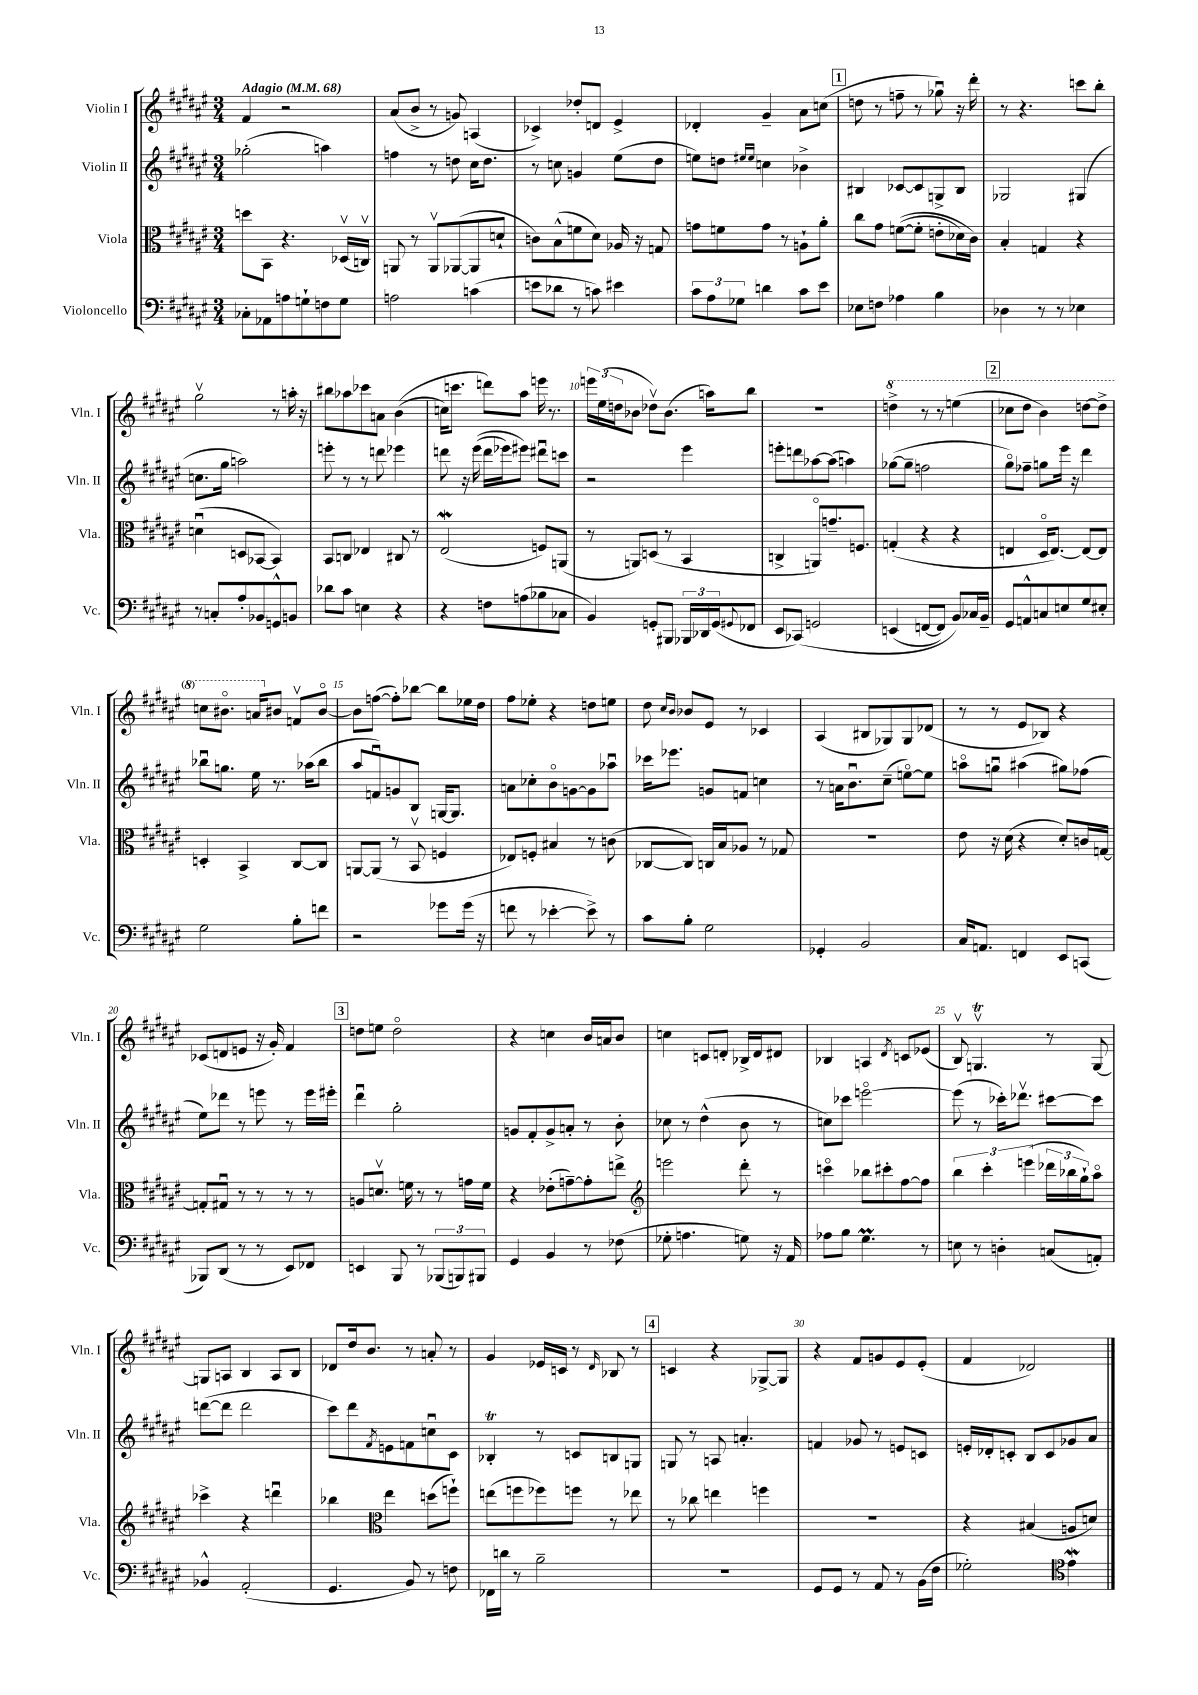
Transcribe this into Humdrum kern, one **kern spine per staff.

**kern	**kern	**kern	**kern
*staff4	*staff3	*staff2	*staff1
*clefF4	*clefC3	*clefG2	*clefG2
*k[f#c#g#d#a#e#]	*k[f#c#g#d#a#e#]	*k[f#c#g#d#a#e#]	*k[f#c#g#d#a#e#]
*M3/4	*M3/4	*M3/4	*M3/4
*MM68	*MM68	*MM68	*MM68
8C-'	8dd	(2gg-'	4f#
8AA-	8BB	.	.
8A	4.r	.	2r
8G`	.	.	.
8F	.	4aa)	.
8G	(16D-v	.	.
.	16Cv)	.	.
=	=	=	=
2A	8AA	4ff	(8a#
.	8r	.	8b^
.	8AAv	8r	8r
.	([8AA-	8dd	8g)
(4c	8AA-]	16cc#	(4A
.	.	8.dd	.
.	8d`	.	.
=	=	=	=
8e	8c)	8r	4c-^)
8d-	(8B^^	8cc	.
8r	8f	4g	8dd-'
8c)	8d#)	.	8d
4e#	16A-	(8ee#	4e#^
.	16r	.	.
.	8G	8dd#	.
=	=	=	=
12c#	8g	8ee)	4d-'
12A#	.	.	.
.	8f	8dd	.
12G-	.	.	.
.	.	16qqee#	.
.	.	16qqee#	.
4d	8g	4cc	4g#~
.	8r	.	.
8c#	8A`	4b-^	8a#
8e#	8a#'	.	(8cc
=	=	=	=
8E-	8cc#	4B#	8dd
8F	8g#	.	8r
4A-	&(([8f	[8c-	8ff~
.	8f']	8c-]	8r
4B	8e'	8G^	8gg-u)
.	16d-)	8B#	16r
.	16c#&)	.	16ddd#'
=	=	=	=
4D-	4B'	2G-	8r
.	.	.	4.r
8r	4G	.	.
8r	.	.	.
4E-	4r	(4G#	8ccc
.	.	.	8bb'
=	=	=	=
8r	(4du	8.cc	2gg#v
8C'	.	.	.
.	.	16gg#	.
8A#'	8D	2aa)	.
8BB-	[8BB-	.	.
8GG^^	4BB-])	.	8r
8BB	.	.	16aa'
.	.	.	16r
=	=	=	=
8d-	8BB	8eee'	8bb#
8c#	8C	8r	8aa-
4E	4E-	8r	8ccc-
.	.	8ddd	8a
4r	8C#	4eee-	&((4b
.	8r	.	.
=	=	=	=
4r	(2E#	8ddd	16cc)
.	.	.	8.ccc
.	.	16r	.
.	.	&((16eee#	.
8F	.	16ddd	8ddd&)
.	.	16eee-)	.
(8A	.	8eee#&)	8aa#
8B-	8F)	8ddd#u	16eee
.	.	.	8.r
8C-	(8AA	8ccc	.
=	=	=	=
4BB)	8r	2r	24eee
.	.	.	(24ee#
.	.	.	24dd
.	8AA)	.	8b-
8GG'	(8D	.	8dd-v)
8BBB#	8r	.	(8.b-
24BBB-	4BB	4eee#	.
24DD-	.	.	.
.	.	.	16aa)
(24GG	.	.	.
8qqGG#	.	.	.
8FF-	.	.	8bb
=	=	=	=
8EE#	4C^	8eee'	2.r
&(8CC-)	.	8ddd	.
2GG	8AAo)	[8aa-	.
.	8.g~	(8aa-]	.
.	.	4aa)	.
.	8.F	.	.
=	=	=	=
(4EE	(4G'	([8gg-	4ddd^
.	.	8gg-~]	.
[8FF	4r	2ff	8r
8FF])	.	.	8r
8BB&)	4r	.	(4eee
16C-	.	.	.
16BB~	.	.	.
=	=	=	=
8GG#	4E	8gg#o)	8ccc-
8AA^^	.	8ff-~	8ddd#
8C	16D#o	8gg	4bb)
.	[8.E)	.	.
8E	.	16eee#	.
.	.	16r	.
8G#	8E_	4ddd#	[8ddd
8E#'	8E]	.	8ddd^]
=	=	=	=
2G#	4D'	8bb-u	8ccc
.	.	8.gg	8.bb#o
.	4BB^	.	.
.	.	16ee#	16aa
.	.	8.r	8b#
8B'	[8C#	.	8fv
.	.	(16aa-	.
8f	8C#]	8bb-	[8b#o
=	=	=	=
2r	[8AA	8aa#	8b#]
.	(8AA]	8fu)	([8ff
.	8r	8g	8ff'])
.	8BBv	8B	[8bb-
8g-	4F	[16G	8bb-]
.	.	8.G]	.
(16g-	.	.	16ee-
16r	.	.	16dd#
=	=	=	=
8f	8E-)	8a	8ff#
8r	8F'	8cc-'	8ee-'
[4e-'	4B#	8bo	4r
.	.	[8g	.
8e-^])	8r	8g]	8dd
8r	(8c	8aa-u	8ee
=	=	=	=
8c#	[8C-	16ccc-	8dd#
.	.	8.eee-	.
.	.	.	16qqcc#
.	.	.	16qqb
8B'	8C-])	.	8b-
2G#	16C	8g	8e#
.	16B	.	.
.	8A-	8f	8r
.	8r	4cc	4c-
.	8G-	.	.
=	=	=	=
4GG-'	2.r	8r	(4A#
.	.	16a	.
.	.	8.bu	.
2BB	.	.	8B#
.	.	(8cc#~	8G-)
.	.	[8eeo)	8G-
.	.	8ee]	(8d-
=	=	=	=
16C#	8e#	8aao	8r
8.AA	.	.	.
.	16r	8ggu	8r
.	(16d#	.	.
4FF	4r	(4aa#	8e#
.	.	.	8B-)
8EE#	8d#')	8gg#)	4r
(8CC	16c	(8ff-	.
.	[16G	.	.
=	=	=	=
8BBB-)	8G']	8ee#)	(8c-
(8DD#	8G#u	8ddd-	8d
8r	8r	8r	8e
8r	8r	8eee	16r
.	.	.	16g#')
8EE#)	8r	8r	4f#
8FF-	8r	16eee	.
.	.	16eee#'	.
=	=	=	=
4EE	8A	4ddd#u	8dd
.	8.dv	.	8ee
8BBB	.	2gg#'	2ddo
.	16f	.	.
8r	8r	.	.
(12BBB-	8r	.	.
12BBB)	.	.	.
.	16g	.	.
12BBB#	.	.	.
.	16f	.	.
=	=	=	=
4GG#	4r	8g	4r
.	.	8f#'	.
4BB	(8e-'	8g^	4cc
.	[8g~)	8a'	.
8r	8g']	8r	16b
.	.	.	16a
(8F-	8ee^	8b'	8b
=	=	=	=
*	*clefG2	*	*
8G-'	2eee	8cc-	4cc
4.A	.	8r	.
.	.	(4dd#^^	8c
.	.	.	8d'
8G)	8ddd#'	8b	16B-^
.	.	.	16d
16r	8r	8r	8d#
16AA#	.	.	.
=	=	=	=
8A-	4ccco	8cc)	4B-
8B	.	8ccc-	.
4.G#	8bb-	[2eeeo	4A
.	8ccc#'	.	.
.	.	.	8qd#
.	[8ff#	.	8c
8r	8ff#]	.	(8e-
=	=	=	=
8E	6bb	(8eee]	8Bv)
8r	.	8r	4.Gv
.	6ccc#'	.	.
4D'	.	16ccc-')	.
.	.	8.ddd-v	.
.	(6eee	.	.
(8C	24ddd-	[8ccc#	8r
.	24bb-	.	.
.	24gg#`)	.	.
8AA')	8aa#o	8ccc#]	[8G
=	=	=	=
4BB-^^	4ccc-^	([8ddd	8G]
.	.	8ddd]	8A
(2AA#'	4r	2ddd	4B
.	4dddu	.	8A
.	.	.	8B
=	=	=	=
4.GG#	4bb-	8ccc#)	8d-
.	.	8ddd#	16dd#
.	.	.	8.b
*	*clefC3	*	*
.	.	8qf#	.
.	4ee#	8e	.
8BB)	.	8f	8r
8r	(8dd	8ccu	8a'
8F	8ff`)	8c#	8r
=	=	=	=
16FF-	(8ee	4B-'	4g#
16d	.	.	.
8r	8ff	.	.
2B~	8ff-)	8r	16e-
.	.	.	16c
.	8ff	8c	8r
.	.	.	16qqd#
.	8r	8B	8B-
.	8ee-	8G	8r
=	=	=	=
2.r	8r	8G	4c
.	8cc-	8r	.
.	4ee	8A	4r
.	.	4.a'	.
.	4ff	.	[8G-^
.	.	.	8G-]
=	=	=	=
8GG#	2.r	4f	4r
8GG#	.	.	.
8r	.	8g-	8f#
8AA#	.	8r	8g
8r	.	8e	8e#
(16BB	.	8c	(8e#'
16F#	.	.	.
=	=	=	=
2G-')	4r	16e'	4f#
.	.	16d-'	.
.	.	8c'	.
.	(4B#	8B	2d-)
.	.	8c	.
*clefC4	*	*	*
4e#	8A	8g-	.
.	8d)	8a#	.
==	==	==	==
*-	*-	*-	*-
